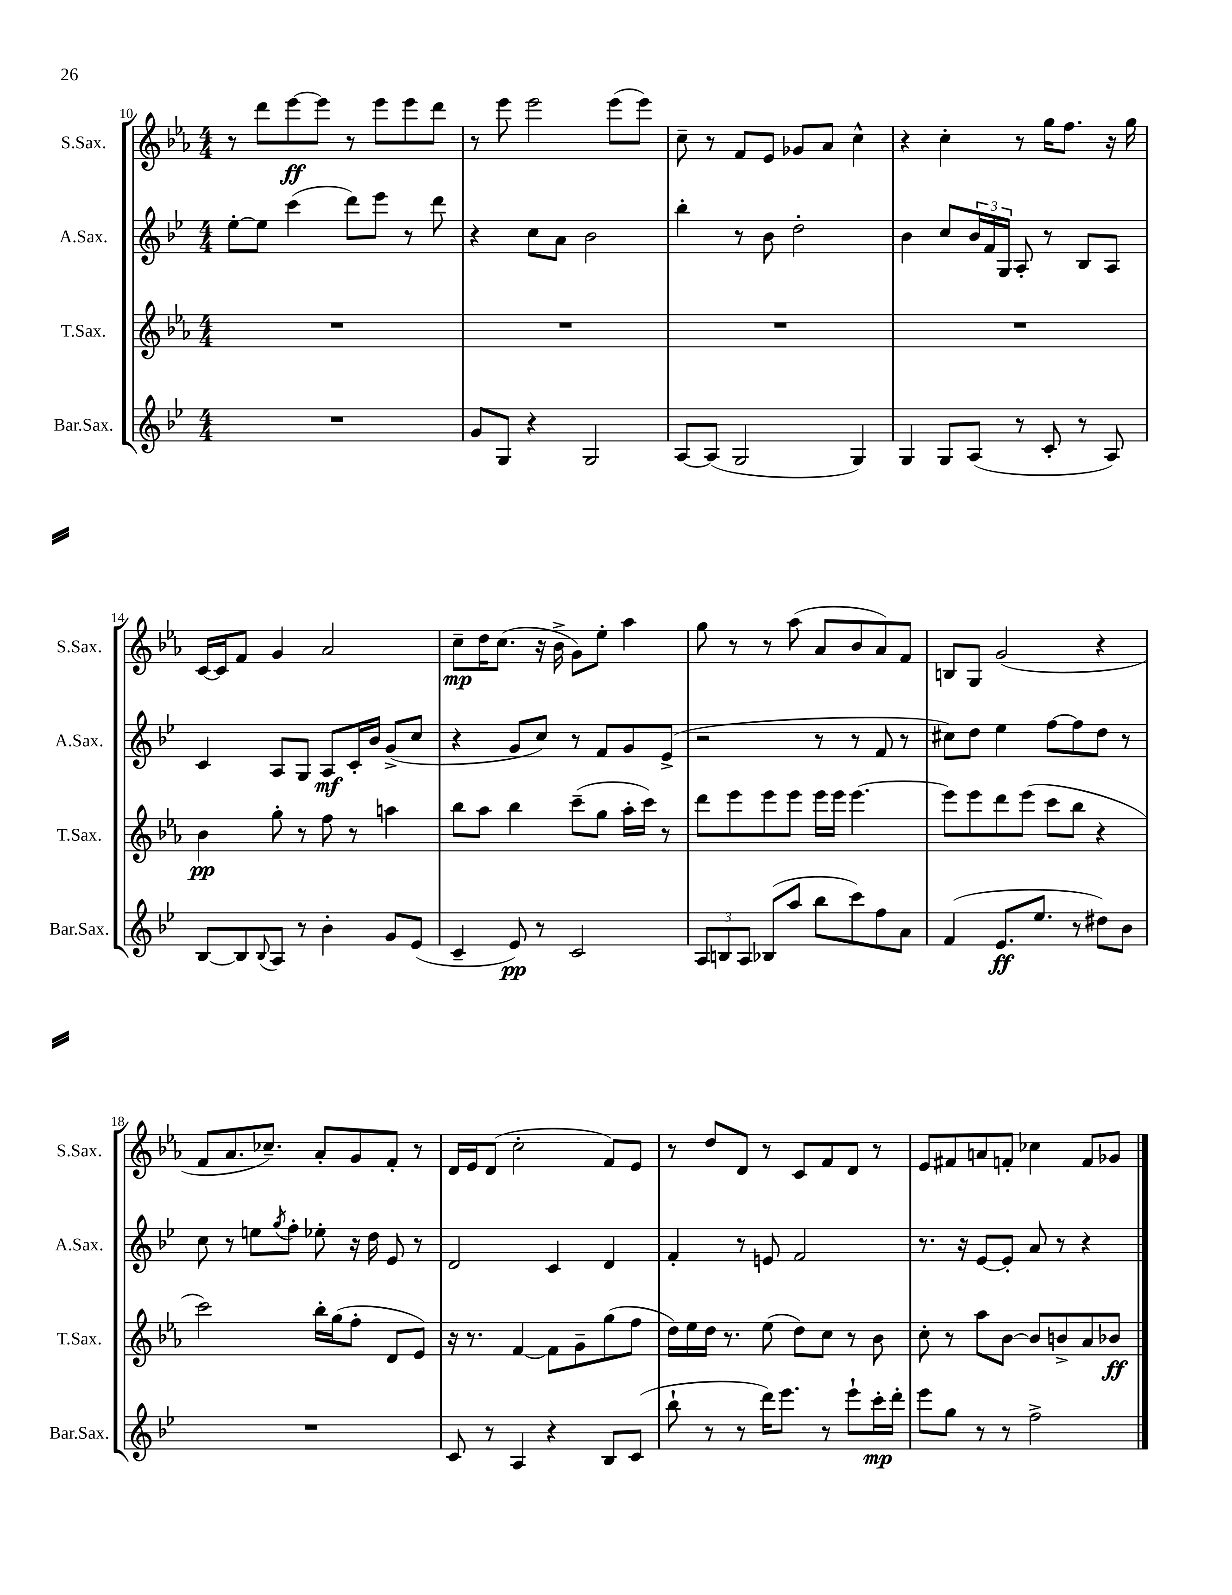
<<
\new StaffGroup <<
\new Staff = "s0" \with { instrumentName = "S.Sax." shortInstrumentName = "S.Sax." } {
    \clef treble \key ees \major \numericTimeSignature \time 4/4
    r8 d'''8 ees'''8~\ff ees'''8 r8 ees'''8 ees'''8 d'''8 |
    r8 ees'''8 ees'''2 ees'''8( ees'''8) |
    c''8-- r8 f'8 ees'8 ges'8 aes'8 c''4-^ |
    r4 c''4-. r8 g''16 f''8. r16 g''16 |
    c'16~ c'16 f'8 g'4 aes'2 |
    c''8--\mp d''16 c''8.( r16 bes'16-> g'8) ees''8-. aes''4 |
    g''8 r8 r8 aes''8( aes'8 bes'8 aes'8) f'8 |
    b8 g8 g'2( r4 |
    f'8 aes'8. ces''8.--) aes'8-. g'8 f'8-. r8 |
    d'16 ees'16 d'8( c''2-. f'8) ees'8 |
    r8 d''8 d'8 r8 c'8 f'8 d'8 r8 |
    ees'8 fis'8 a'8 f'8-. ces''4 f'8 ges'8 \bar "|." |
}
\new Staff = "s1" \with { instrumentName = "A.Sax." shortInstrumentName = "A.Sax." } {
    \clef treble \key bes \major \numericTimeSignature \time 4/4
    ees''8~-. ees''8 c'''4( d'''8) ees'''8 r8 d'''8 |
    r4 c''8 a'8 bes'2 |
    bes''4-. r8 bes'8 d''2-. |
    bes'4 c''8 \tuplet 3/2 { bes'16 f'16 g16 } a8-. r8 bes8 a8 |
    c'4 a8 g8 a8\mf c'16-. bes'16 g'8->( c''8 |
    r4 g'8 c''8) r8 f'8 g'8 ees'8->( |
    r2 r8 r8 f'8 r8 |
    cis''8) d''8 ees''4 f''8~ f''8 d''8 r8 |
    c''8 r8 e''8 \acciaccatura { g''8 } f''8-. ees''8-. r16 d''16 ees'8 r8 |
    d'2 c'4 d'4 |
    f'4-. r8 e'8 f'2 |
    r8. r16 ees'8~ ees'8-. a'8 r8 r4 \bar "|." |
}
\new Staff = "s2" \with { instrumentName = "T.Sax." shortInstrumentName = "T.Sax." } {
    \clef treble \key ees \major \numericTimeSignature \time 4/4
    R1 |
    R1 |
    R1 |
    R1 |
    bes'4\pp g''8-. r8 f''8 r8 a''4 |
    bes''8 aes''8 bes''4 c'''8--( g''8 aes''16-. c'''16) r8 |
    d'''8 ees'''8 ees'''8 ees'''8 ees'''16 ees'''16 ees'''4.~ |
    ees'''8 ees'''8 d'''8 ees'''8( c'''8 bes''8 r4 |
    c'''2) bes''16-. g''16( f''8-. d'8 ees'8) |
    r16 r8. f'4~ f'8 g'8-- g''8( f''8 |
    d''16) ees''16 d''16 r8. ees''8( d''8) c''8 r8 bes'8 |
    c''8-. r8 aes''8 bes'8~ bes'8 b'8-> aes'8 bes'8\ff \bar "|." |
}
\new Staff = "s3" \with { instrumentName = "Bar.Sax." shortInstrumentName = "Bar.Sax." } {
    \clef treble \key bes \major \numericTimeSignature \time 4/4
    R1 |
    g'8 g8 r4 g2 |
    a8~ a8( g2 g4) |
    g4 g8 a8( r8 c'8-. r8 a8) |
    bes8~ bes8 \appoggiatura { bes8 } a8 r8 bes'4-. g'8 ees'8( |
    c'4-- ees'8\pp) r8 c'2 |
    \tuplet 3/2 { a8 b8 a8 } bes8( a''8 bes''8 c'''8) f''8 a'8 |
    f'4( ees'8.\ff ees''8. r8 dis''8) bes'8 |
    R1 |
    c'8 r8 a4 r4 bes8 c'8( |
    bes''8-! r8 r8 d'''16) ees'''8. r8 ees'''8-! c'''16-.\mp d'''16-. |
    ees'''8 g''8 r8 r8 f''2-> \bar "|." |
}
>>
>>
\layout { \context { \Score currentBarNumber = #10 } }
